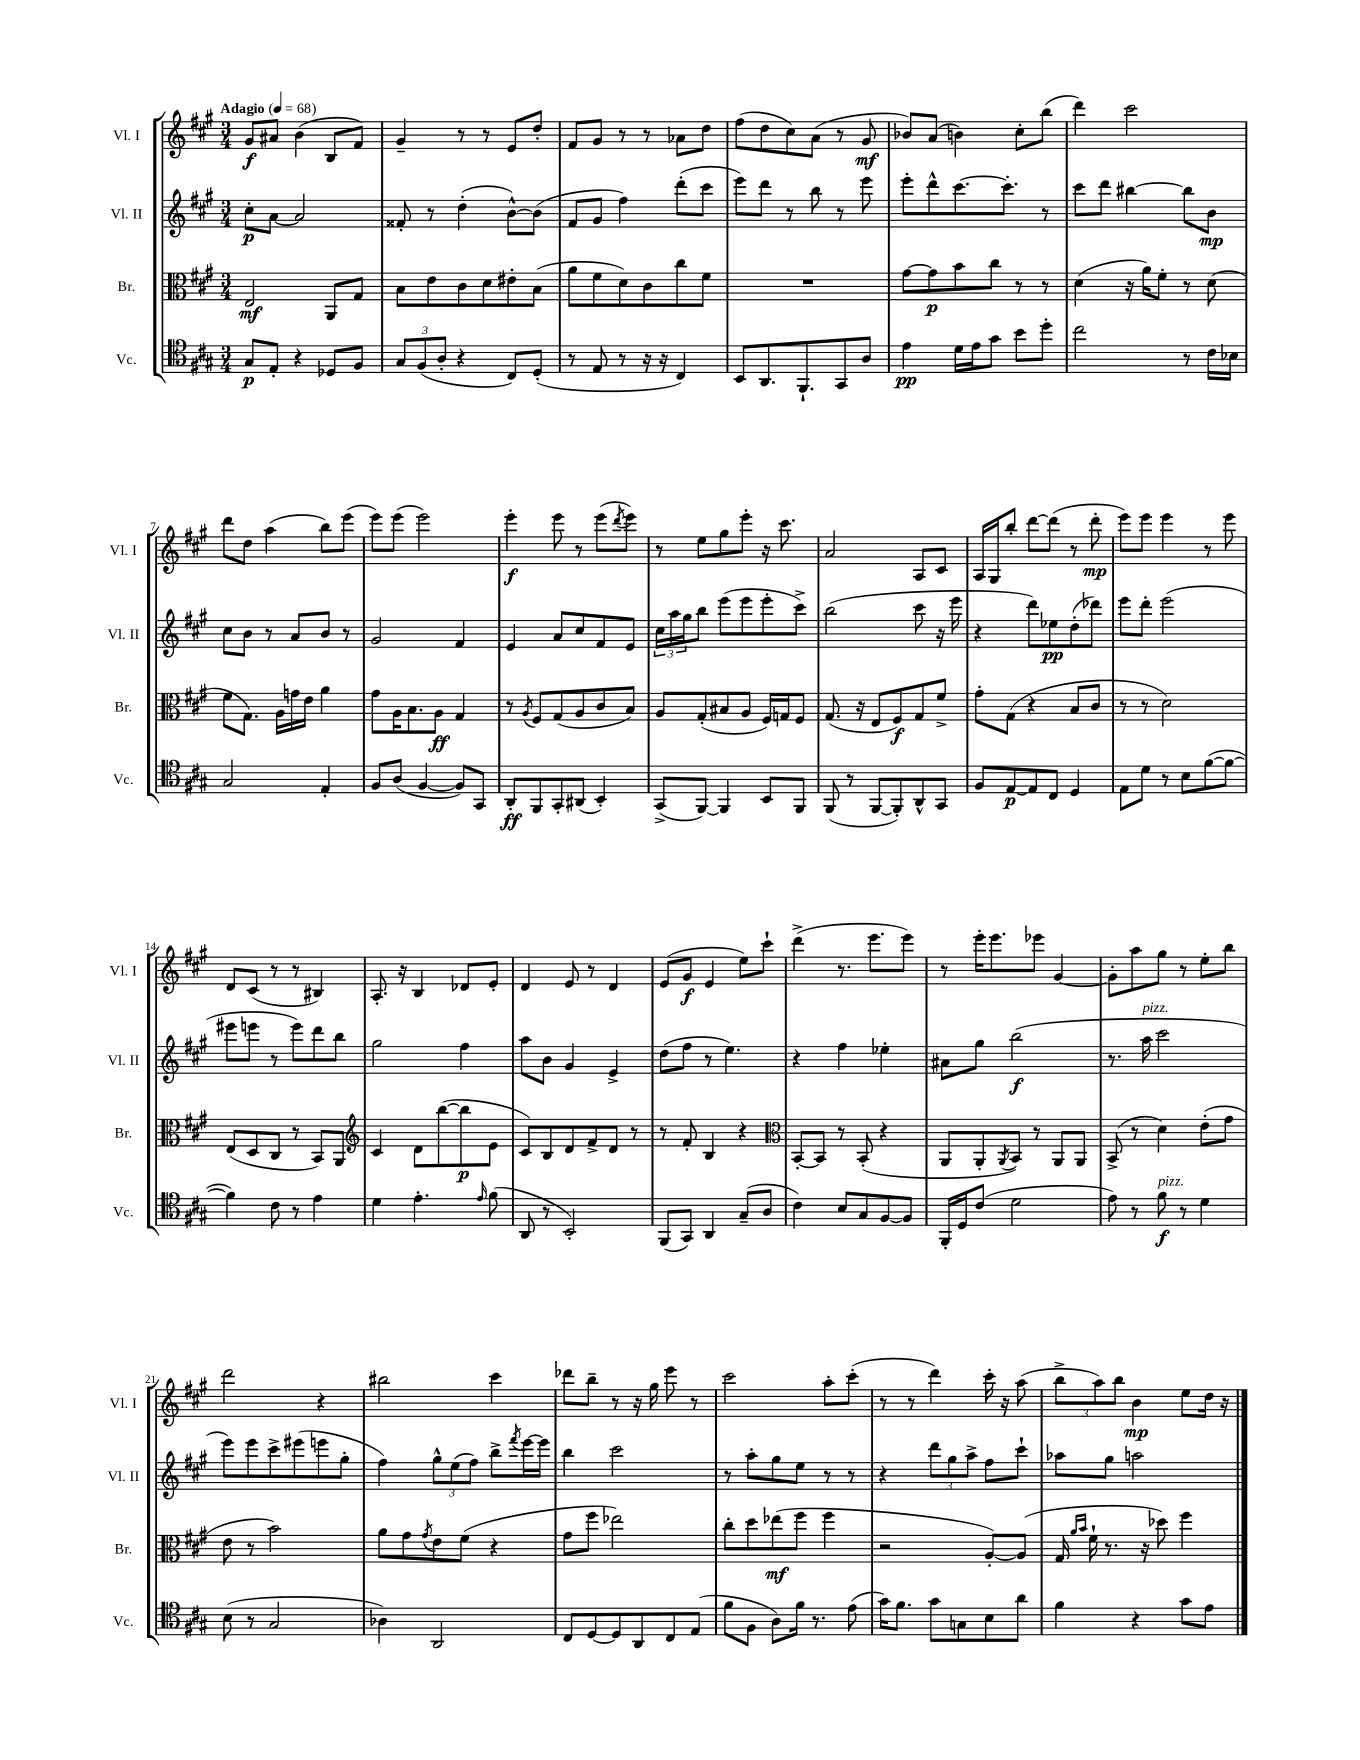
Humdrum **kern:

**kern	**dynam	**kern	**dynam	**kern	**dynam	**kern	**dynam
*part4	*part4	*part3	*part3	*part2	*part2	*part1	*part1
*staff4	*staff4	*staff3	*staff3	*staff2	*staff2	*staff1	*staff1
*I"Vc.	*	*I"Br.	*	*I"Vl. II	*	*I"Vl. I	*
*I'Vc.	*	*I'Br.	*	*I'Vl. II	*	*I'Vl. I	*
*clefC4	*	*clefC3	*	*clefG2	*	*clefG2	*
*k[f#c#g#]	*	*k[f#c#g#]	*	*k[f#c#g#]	*	*k[f#c#g#]	*
*M3/4	*	*M3/4	*	*M3/4	*	*M3/4	*
*MM68	*	*MM68	*	*MM68	*	*MM68	*
=1	=1	=1	=1	=1	=1	=1	=1
!	!	!	!	!	!	!LO:TX:a:B:t=Adagio	!
8G#/L	p	2E/	mf	8cc#'\L	p	8g#/L	f
8E'/J	.	.	.	[8a\J	.	8a#X/J	.
4r	.	.	.	2a/]	.	(4b\	.
8D-X/L	.	8AA/L	.	.	.	8B/L	.
8F#/J	.	8G#/J	.	.	.	8f#/J)	.
=2	=2	=2	=2	=2	=2	=2	=2
12G#/L	.	8B\L	.	8f##X'/	.	4g#~/	.
(12F#/	.	.	.	.	.	.	.
.	.	8e\	.	8r	.	.	.
12A'/J	.	.	.	.	.	.	.
4r	.	8c#\	.	(4dd'\	.	8r	.
.	.	8d\	.	.	.	8r	.
8C#/L)	.	8e#X'\	.	[8b^^\L)	.	8e/L	.
(8D'/J	.	(8B\J	.	(8b\J]	.	8dd'/J	.
=3	=3	=3	=3	=3	=3	=3	=3
8r	.	8a\L	.	8f#/L	.	8f#/L	.
8E/	.	8f#\	.	8g#/J	.	8g#/J	.
8r	.	8d\)	.	4ff#\)	.	8r	.
16r	.	8c#\	.	.	.	8r	.
16r	.	.	.	.	.	.	.
4C#/)	.	8cc#\	.	(8ddd'\L	.	8a-X\L	.
.	.	8f#\J	.	8ccc#\J	.	8dd\J	.
=4	=4	=4	=4	=4	=4	=4	=4
8BB/L	.	2.r	.	8eee\L)	.	(8ff#\L	.
8.AA/	.	.	.	8ddd\J	.	8dd\	.
.	.	.	.	8r	.	8cc#\)	.
8.FF#`/	.	.	.	.	.	.	.
.	.	.	.	8bb\	.	(8a\J	.
8GG#/	.	.	.	8r	.	8r	.
8A/J	.	.	.	8eee\	.	8g#/	mf
=5	=5	=5	=5	=5	=5	=5	=5
4e\	pp	[8g#\L	.	8eee'\L	.	8b-X/L)	.
.	.	8g#\]	p	8ddd^^\	.	(8a/J	.
16d\LL	.	8b\	.	[8.ccc#\	.	4bn\)	.
16e\J	.	.	.	.	.	.	.
8g#\J	.	8cc#\J	.	.	.	.	.
.	.	.	.	8.ccc#'\J]	.	.	.
8b\L	.	8r	.	.	.	8cc#'\L	.
8dd'\J	.	8r	.	8r	.	(8bb\J	.
=6	=6	=6	=6	=6	=6	=6	=6
2cc#\	.	(4d\	.	8ccc#\L	.	4ddd\)	.
.	.	.	.	8ddd\J	.	.	.
.	.	16r	.	[4bb#X\	.	2ccc#\	.
.	.	16a\KL)	.	.	.	.	.
.	.	8f#'\J	.	.	.	.	.
8r	.	8r	.	8bb#\L]	.	.	.
16c#\LL	.	(8d\	.	8b\J	mp	.	.
16B-X\JJ	.	.	.	.	.	.	.
!!LO:LB:g=z
=7	=7	=7	=7	=7	=7	=7	=7
2G#/	.	8f#\L	.	8cc#\L	.	8ddd\L	.
.	.	8.G#\J)	.	8b\J	.	8dd\J	.
.	.	.	.	8r	.	(4aa\	.
.	.	16A\LL	.	.	.	.	.
.	.	16gn\	.	8a/L	.	.	.
.	.	16e\JJ	.	.	.	.	.
4E'/	.	4a\	.	8b/J	.	8bb\L)	.
.	.	.	.	8r	.	(8eee\J	.
=8	=8	=8	=8	=8	=8	=8	=8
8F#/L	.	8g#\L	.	2g#/	.	8eee\L)	.
(8A/J	.	16A\K	.	.	.	(8eee\J	.
.	.	8.B\	.	.	.	.	.
[4F#/	.	.	.	.	.	2eee\)	.
.	.	8A\J	ff	.	.	.	.
8F#/L])	.	4G#/	.	4f#/	.	.	.
8GG#/J	.	.	.	.	.	.	.
=9	=9	=9	=9	=9	=9	=9	=9
8AA'/L	ff	8r	.	4e/	.	4eee'\	f
.	.	8qA/	.	.	.	.	.
8FF#/	.	8F#/L	.	.	.	.	.
8GG#'/	.	(8G#/	.	8a/L	.	8eee\	.
(8AA#X/J	.	8A/	.	8cc#/	.	8r	.
4BB'/)	.	8c#/	.	8f#/	.	(8eee\L	.
.	.	.	.	.	.	8qddd/	.
.	.	8B/J)	.	8e/J	.	8eee\J)	.
=10	=10	=10	=10	=10	=10	=10	=10
(8GG#^/L	.	8A/L	.	24cc#\LL	.	8r	.
.	.	.	.	24aa\	.	.	.
.	.	.	.	24gg#\J	.	.	.
[8FF#/J)	.	(8G#'/	.	8bb\J	.	8ee\L	.
4FF#/]	.	8B#X/	.	(8eee\L	.	8gg#\	.
.	.	8A/J	.	8eee\	.	8eee'\J	.
8BB/L	.	16F#/LL)	.	8eee'\	.	16r	.
.	.	16Gn/J	.	.	.	8.ccc#\	.
8FF#/J	.	8F#/J	.	8ccc#^\J)	.	.	.
=11	=11	=11	=11	=11	=11	=11	=11
(8FF#/	.	(8.G#/	.	(2bb\	.	2a/	.
8r	.	.	.	.	.	.	.
.	.	16r	.	.	.	.	.
[8FF#/L	.	8E/L	.	.	.	.	.
8FF#'/])	.	8F#/)	f	.	.	.	.
8AA^^/	.	8G#/	.	8ccc#\	.	8A/L	.
8GG#/J	.	8f#^/J	.	16r	.	8c#/J	.
.	.	.	.	16eee\	.	.	.
=12	=12	=12	=12	=12	=12	=12	=12
8F#/L	.	8g#'\L	.	4r	.	16A/LL	.
.	.	.	.	.	.	16G#/J	.
[8E/	p	(8G#\J	.	.	.	8bb'/J	.
8E/]	.	4r	.	8ddd\L)	.	[8ddd\L	.
8C#/J	.	.	.	8ee-X\	pp	(8ddd\J]	.
4D/	.	8B/L	.	(8dd'\	.	8r	.
.	.	8c#/J	.	8ddd-X\J)	.	8ddd'\	mp
=13	=13	=13	=13	=13	=13	=13	=13
8E\L	.	8r	.	8eee\L	.	8eee\L)	.
8d\J	.	8r	.	8ddd'\J	.	8eee\J	.
8r	.	2d\)	.	(2eee\	.	4eee\	.
8B\L	.	.	.	.	.	.	.
([8f#\	.	.	.	.	.	8r	.
8f#\J_	.	.	.	.	.	8eee\	.
!!LO:LB:g=z
=14	=14	=14	=14	=14	=14	=14	=14
4f#\])	.	(8E/L	.	8eee#X\L	.	8d/L	.
.	.	8D/	.	8eeen\J	.	(8c#/J	.
8c#\	.	8C#/J	.	8r	.	8r	.
8r	.	8r	.	8eee\L)	.	8r	.
4e\	.	8BB/L)	.	8ddd\	.	4B#X/)	.
.	.	8AA/J	.	8bb\J	.	.	.
=15	=15	=15	=15	=15	=15	=15	=15
*	*	*clefG2	*	*	*	*	*
4d\	.	4c#/	.	2gg#\	.	8.A'/	.
.	.	.	.	.	.	16r	.
4.e'\	.	8d\L	.	.	.	4B/	.
.	.	([8bb\	.	.	.	.	.
.	.	8bb\]	p	4ff#\	.	8d-X/L	.
16qqe/	.	.	.	.	.	.	.
(8f#\	.	8e\J	.	.	.	8e'/J	.
=16	=16	=16	=16	=16	=16	=16	=16
8AA/	.	8c#/L)	.	8aa\L	.	4d/	.
8r	.	8B/	.	8b\J	.	.	.
2BB'/)	.	8d/	.	4g#/	.	8e/	.
.	.	8f#^/	.	.	.	8r	.
.	.	8d/J	.	4e^/	.	4d/	.
.	.	8r	.	.	.	.	.
=17	=17	=17	=17	=17	=17	=17	=17
(8FF#/L	.	8r	.	(8dd\L	.	(8e/L	.
8GG#/J)	.	8f#'/	.	8ff#\J	.	8g#/J	f
4AA/	.	4B/	.	8r	.	4e/	.
.	.	.	.	4.ee\)	.	.	.
(8G#~/L	.	4r	.	.	.	8ee\L)	.
8A/J	.	.	.	.	.	8ccc#`\J	.
=18	=18	=18	=18	=18	=18	=18	=18
*	*	*clefC3	*	*	*	*	*
4c#\)	.	[8BB'/L	.	4r	.	(4ddd^\	.
.	.	8BB/J]	.	.	.	.	.
8B/L	.	8r	.	4ff#\	.	8.r	.
8G#/	.	(8BB'/	.	.	.	.	.
.	.	.	.	.	.	8.eee\L	.
[8F#/	.	4r	.	4ee-X'\	.	.	.
8F#/J]	.	.	.	.	.	8eee\J)	.
=19	=19	=19	=19	=19	=19	=19	=19
16FF#'/LL	.	8AA/L	.	8a#X\L	.	8r	.
16D/J	.	.	.	.	.	.	.
(8c#/J	.	8AA'/	.	8gg#\J	.	16eee'\KL	.
.	.	.	.	.	.	8.eee\	.
.	.	8qAA/	.	.	.	.	.
2d\	.	8BB/J)	.	(2bb\	f	.	.
.	.	8r	.	.	.	8eee-X\J	.
.	.	8AA/L	.	.	.	[4g#/	.
.	.	8AA/J	.	.	.	.	.
=20	=20	=20	=20	=20	=20	=20	=20
8e\)	.	(8BB^/	.	8.r	.	8g#'\L]	.
8r	.	8r	.	.	.	8aa\	.
!	!	!	!	!LO:TX:a:i:t=pizz.	!	!	!
.	.	.	.	16aa\	.	.	.
!LO:TX:a:i:t=pizz.	!	!	!	!	!	!	!
8f#\	f	4d\)	.	2ccc#\	.	8gg#\J	.
8r	.	.	.	.	.	8r	.
4d\	.	(8e'\L	.	.	.	8ee'\L	.
.	.	8g#\J	.	.	.	8bb\J	.
!!LO:LB:g=z
=21	=21	=21	=21	=21	=21	=21	=21
(8B\	.	8e\	.	8eee\L)	.	2ddd\	.
8r	.	8r	.	8eee\	.	.	.
2G#/	.	2b\)	.	8ccc#^\	.	.	.
.	.	.	.	(8eee#X\	.	.	.
.	.	.	.	8eeen\	.	4r	.
.	.	.	.	8gg#'\J	.	.	.
=22	=22	=22	=22	=22	=22	=22	=22
4A-X\)	.	8a\L	.	4ff#\)	.	2bb#X\	.
.	.	8g#\	.	.	.	.	.
.	.	8qg#/	.	.	.	.	.
2AA/	.	8e\	.	12gg#^^\L	.	.	.
.	.	.	.	(12ee\	.	.	.
.	.	(8f#\J	.	.	.	.	.
.	.	.	.	12ff#\J)	.	.	.
.	.	4r	.	8bb^\L	.	4ccc#\	.
.	.	.	.	8qfff#/	.	.	.
.	.	.	.	[16eee\L	.	.	.
.	.	.	.	16eee\JJ]	.	.	.
=23	=23	=23	=23	=23	=23	=23	=23
8C#/L	.	8g#\L	.	4bb\	.	8ddd-X\L	.
[8D/	.	8ff#\J	.	.	.	8bb~\J	.
8D/]	.	2ee-X\)	.	2ccc#\	.	8r	.
8AA/	.	.	.	.	.	16r	.
.	.	.	.	.	.	16gg#\	.
8C#/	.	.	.	.	.	8eee\	.
(8E/J	.	.	.	.	.	8r	.
=24	=24	=24	=24	=24	=24	=24	=24
8f#\L	.	8cc#'\L	.	8r	.	2ccc#\	.
8F#\J	.	8dd\	.	8aa'\L	.	.	.
8A\L)	.	(8ee-X\	mf	8gg#\	.	.	.
16f#\Jk	.	8ff#\J	.	8ee\J	.	.	.
8.r	.	.	.	.	.	.	.
.	.	4ff#\	.	8r	.	8aa'\L	.
(8e\	.	.	.	8r	.	(8ccc#'\J	.
=25	=25	=25	=25	=25	=25	=25	=25
16g#\KL)	.	2r	.	4r	.	8r	.
8.f#\J	.	.	.	.	.	.	.
.	.	.	.	.	.	8r	.
8g#\L	.	.	.	12ddd\L	.	4ddd\)	.
.	.	.	.	12gg#\	.	.	.
8Gn\	.	.	.	.	.	.	.
.	.	.	.	12aa^\J	.	.	.
8B\	.	[8A'/L)	.	8ff#\L	.	16ccc#'\	.
.	.	.	.	.	.	16r	.
8a\J	.	(8A/J]	.	8ccc#`\J	.	(8aa\	.
=26	=26	=26	=26	=26	=26	=26	=26
4f#\	.	16G#/	.	8aa-X\L	.	12bb^\L	.
.	.	16qqa/LL	.	.	.	.	.
.	.	16qqb/JJ	.	.	.	.	.
.	.	16f#`\	.	.	.	.	.
.	.	.	.	.	.	12aa\)	.
.	.	8.r	.	8gg#\J	.	.	.
.	.	.	.	.	.	12bb\J	.
4r	.	.	.	2aan\	.	4b\	mp
.	.	16r	.	.	.	.	.
.	.	8dd-X\)	.	.	.	.	.
8g#\L	.	4ff#\	.	.	.	8ee\L	.
8e\J	.	.	.	.	.	16dd\Jk	.
.	.	.	.	.	.	16r	.
==	==	==	==	==	==	==	==
*-	*-	*-	*-	*-	*-	*-	*-
